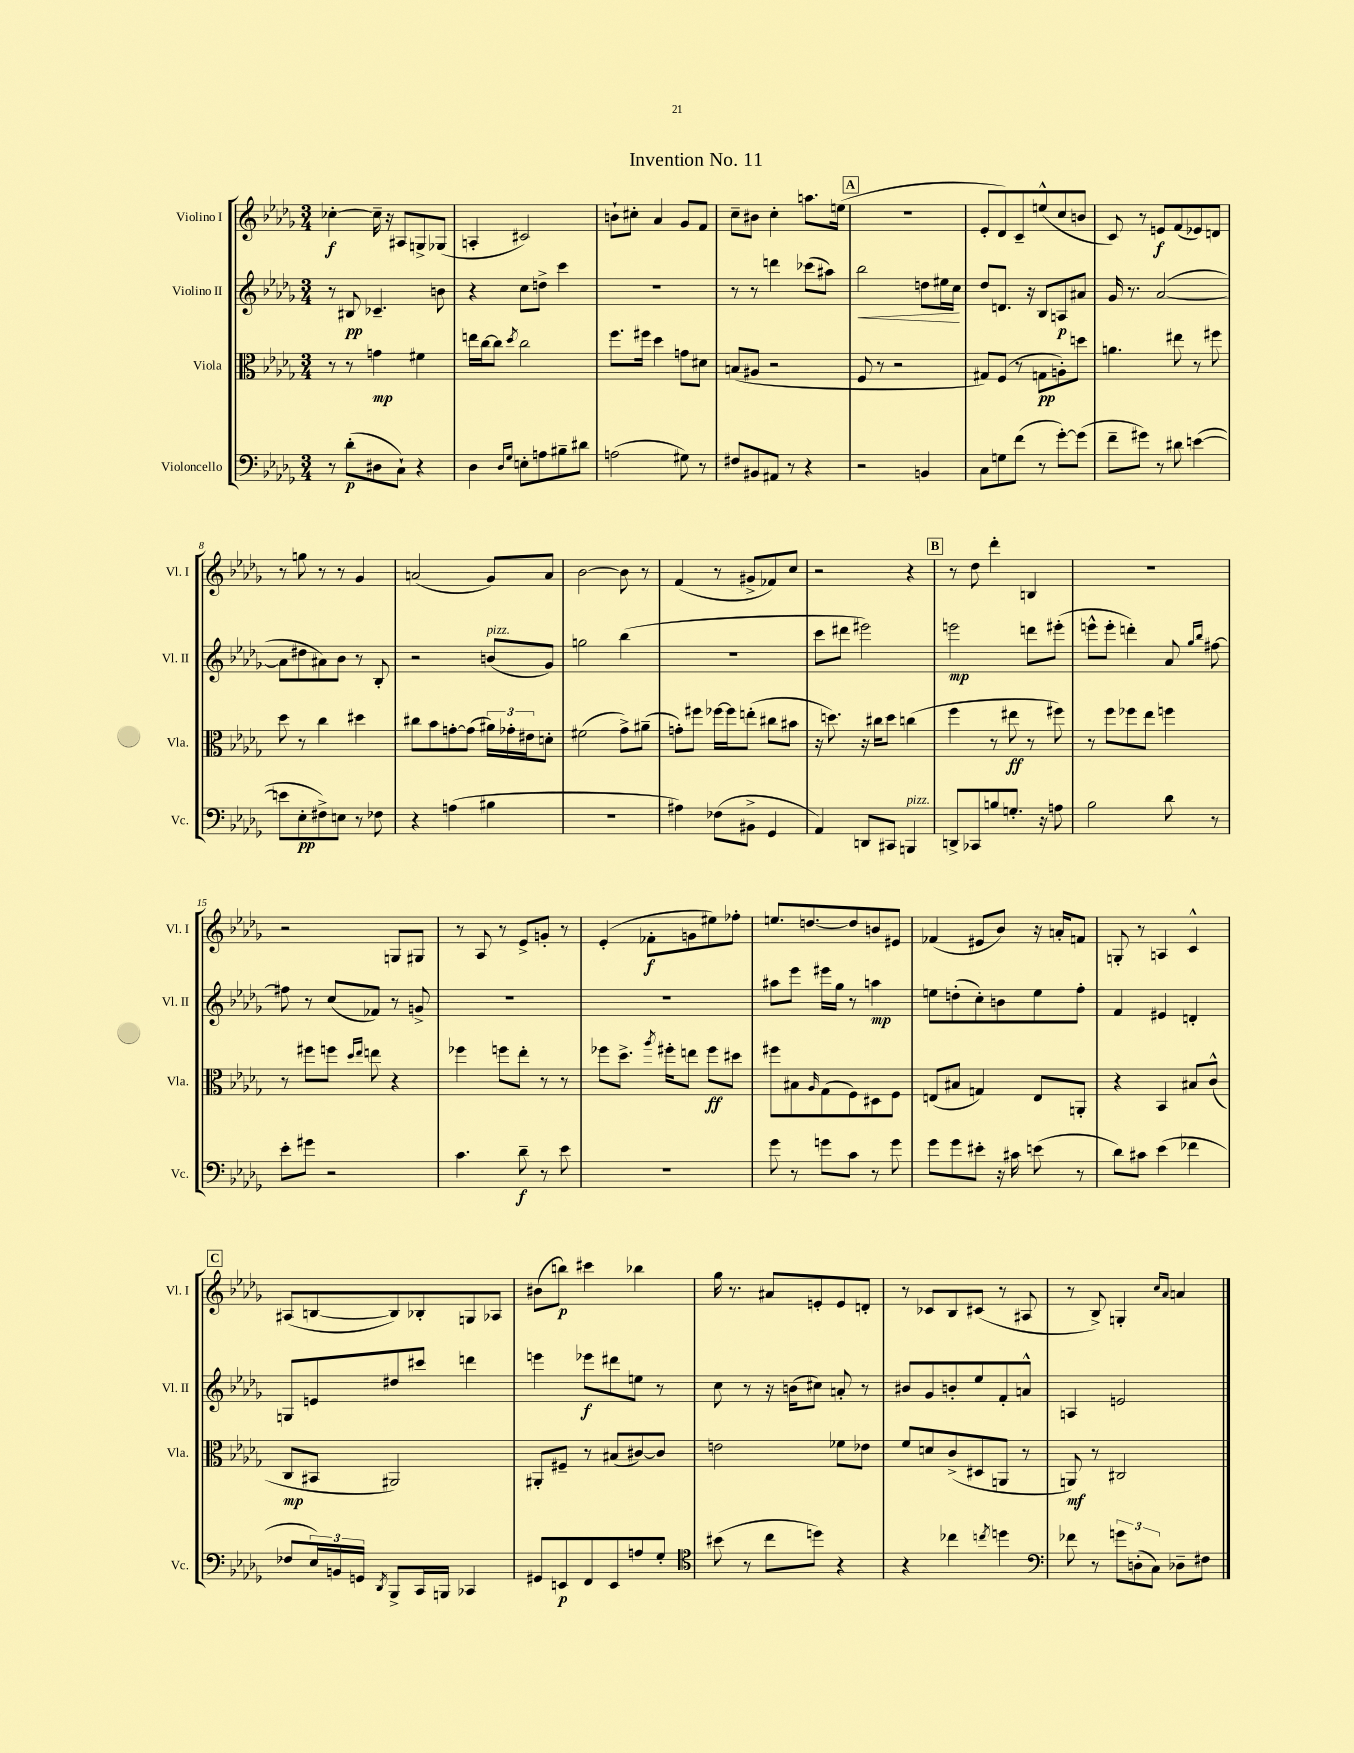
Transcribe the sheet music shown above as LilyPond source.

\header { title = "Invention No. 11" }
<<
\new StaffGroup <<
\new Staff = "s0" \with { instrumentName = "Violino I" shortInstrumentName = "Vl. I" } {
    \clef treble \key des \major \numericTimeSignature \time 3/4
    ces''4~-.\f ces''16-- r16 ais8 g8-> ges8( |
    a4-. cis'2) |
    b'8-! cis''8-. aes'4 ges'8 f'8 |
    c''8-- bis'8 c''4-. a''8. e''16( |
    \mark \markup { \box "A" } R2. |
    ees'8-. des'8) c'8-- e''8-^( c''8 b'8 |
    c'8) r8 e'8\f f'8( ees'8) d'8 |
    r8 g''8 r8 r8 ges'4 |
    a'2( ges'8) a'8 |
    bes'2~ bes'8 r8 |
    f'4( r8 gis'8-> fes'8) c''8 |
    r2 r4 |
    \mark \markup { \box "B" } r8 des''8 des'''4-. b4 |
    R2. |
    r2 g8 gis8 |
    r8 aes8 r8 ees'8-> g'8-. r8 |
    ees'4-.( fes'8-.\f g'8 eis''8) fes''8-. |
    e''8. d''8.~ d''8 b'8 eis'8 |
    fes'4( eis'8 bes'8) r16 a'16-. f'8 |
    g8-. r8 a4 c'4-^ |
    \mark \markup { \box "C" } ais8( b8~ b8) bes8-. g8 aes8 |
    bis'8( b''8\p) cis'''4 bes''4 |
    ges''16 r8. ais'8 e'8-. e'8 d'8-. |
    r8 ces'8 bes8 cis'8( r8 ais8 |
    r8 bes8->) g4-. \grace { c''16 aes'16 } a'4 \bar "|." |
}
\new Staff = "s1" \with { instrumentName = "Violino II" shortInstrumentName = "Vl. II" } {
    \clef treble \key des \major \numericTimeSignature \time 3/4
    r8 bis8\pp ces'4.-- b'8 |
    r4 c''8 d''8-> c'''4 |
    R2. |
    r8 r8 d'''4 ces'''8( ais''8) |
    \mark \markup { \box "A" } bes''2\< d''8 eis''16 c''16\! |
    des''8 d'8. r16 bes8 a8\p ais'8 |
    ges'16 r8. aes'2~( |
    aes'8 dis''8 ais'8) bes'8 r8 bes8-. |
    r2 b'8^\markup { \italic "pizz." }( ges'8) |
    g''2 bes''4( |
    R2. |
    c'''8 dis'''8 eis'''2) |
    \mark \markup { \box "B" } e'''2\mp d'''8 eis'''8-.( |
    e'''8-^ e'''8-. d'''4-.) aes'8 \grace { ges''16 bes''16 } fis''8~ |
    fis''8 r8 c''8( fes'8) r8 g'8-> |
    R2. |
    R2. |
    ais''8 ees'''8 eis'''16 ges''16 r8 a''4\mp |
    e''8 d''8-.( c''8-.) b'8 e''8 f''8-. |
    f'4 eis'4 d'4-. |
    \mark \markup { \box "C" } g8 e'8 dis''8 cis'''8 d'''4 |
    e'''4 ees'''8\f dis'''8 e''8 r8 |
    c''8 r8 r16 b'16( cis''8) a'8-. r8 |
    bis'8 ges'8 b'8-. ees''8 f'8-. a'8-^ |
    a4 e'2 \bar "|." |
}
\new Staff = "s2" \with { instrumentName = "Viola" shortInstrumentName = "Vla." } {
    \clef alto \key des \major \numericTimeSignature \time 3/4
    r8 r8 g'4\mp fis'4 |
    e''16 c''16~ c''8 \acciaccatura { des''8 } c''2 |
    f''8. fis''16 des''4 g'8 dis'8 |
    b8( ais8 r2 |
    \mark \markup { \box "A" } f8 r8 r2 |
    gis8) f8( r8 g8\pp a8-.) d''8 |
    a'4. eis''8 r8 fis''8 |
    des''8 r8 c''4 dis''4 |
    cis''8 bes'8 g'8~-. g'8( \tuplet 3/2 { ais'16) ges'16-. eis'16 } d'8-. |
    fis'2( ges'8->) ais'8--( |
    g'8-.) fis''8 fes''16~ fes''16 e''8-.( cis''8 bis'8 |
    r16 d''8.) r16 cis''16 d''8 c''4( |
    \mark \markup { \box "B" } f''4 r8 eis''8\ff r8 fis''8) |
    r8 f''8 fes''8 ees''8 f''4 |
    r8 fis''8 f''8 \grace { des''16 ees''16 } e''8 r4 |
    fes''4 f''8 ees''8-. r8 r8 |
    fes''8 des''8.-> \acciaccatura { aes''8 } fis''16-. e''8 fis''8\ff dis''8 |
    fis''8 bis8 \grace { aes16 } ges8( f8) dis8 f8 |
    e8( bis8 g4) e8 a,8-. |
    r4 bes,4 bis8 c'8-^( |
    \mark \markup { \box "C" } c8\mp bis,8 ais,2) |
    ais,8-. fis8-- r8 bis8( cis'8~) cis'8 |
    e'2 fes'8 ees'8 |
    f'8 d'8 c'8->( dis8 a,8 r8 |
    a,8\mf) r8 cis2 \bar "|." |
}
\new Staff = "s3" \with { instrumentName = "Violoncello" shortInstrumentName = "Vc." } {
    \clef bass \key des \major \numericTimeSignature \time 3/4
    r8 des'8-.\p( dis8 c8-!) r4 |
    des4 \grace { des16 ges16 } e8-. a8 bis8-- dis'8 |
    a2( gis8) r8 |
    fis8 bis,8 ais,8 r8 r4 |
    \mark \markup { \box "A" } r2 b,4 |
    c8 g8 f'8( r8 ges'8~-.) ges'8( |
    f'8-- gis'8) r8 dis'8 e'4~( |
    e'8 ees8-.\pp fis8->) e8 r8 fes8 |
    r4 a4( bis4 |
    R2. |
    ais4) fes8( bis,8-> ges,4 |
    aes,4) d,8 cis,8 b,,4^\markup { \italic "pizz." } |
    \mark \markup { \box "B" } d,8-> ces,8 b8 g8.-. r16 a8 |
    bes2 des'8 r8 |
    ees'8-. gis'8 r2 |
    c'4. des'8--\f r8 ees'8 |
    R2. |
    ges'8 r8 g'8 c'8 r8 g'8 |
    ges'8 ges'8 eis'8-. r16 cis'16 e'8( r8 |
    des'8) cis'8 ees'4( fes'4 |
    \mark \markup { \box "C" } fes8 \tuplet 3/2 { ees16) b,16 g,16 } \acciaccatura { des,8 } bes,,8-> c,16 b,,16 ces,4 |
    gis,8 e,8\p f,8 e,8 a8 ges8-. |
    \clef tenor bis'8( r8 c''8 d''8) r4 |
    r4 ces''4 \acciaccatura { c''8 } d''4 |
    \clef bass fes'8 r8 \tuplet 3/2 { g'8 d8-.( c8) } des8-- fis8 \bar "|." |
}
>>
>>
